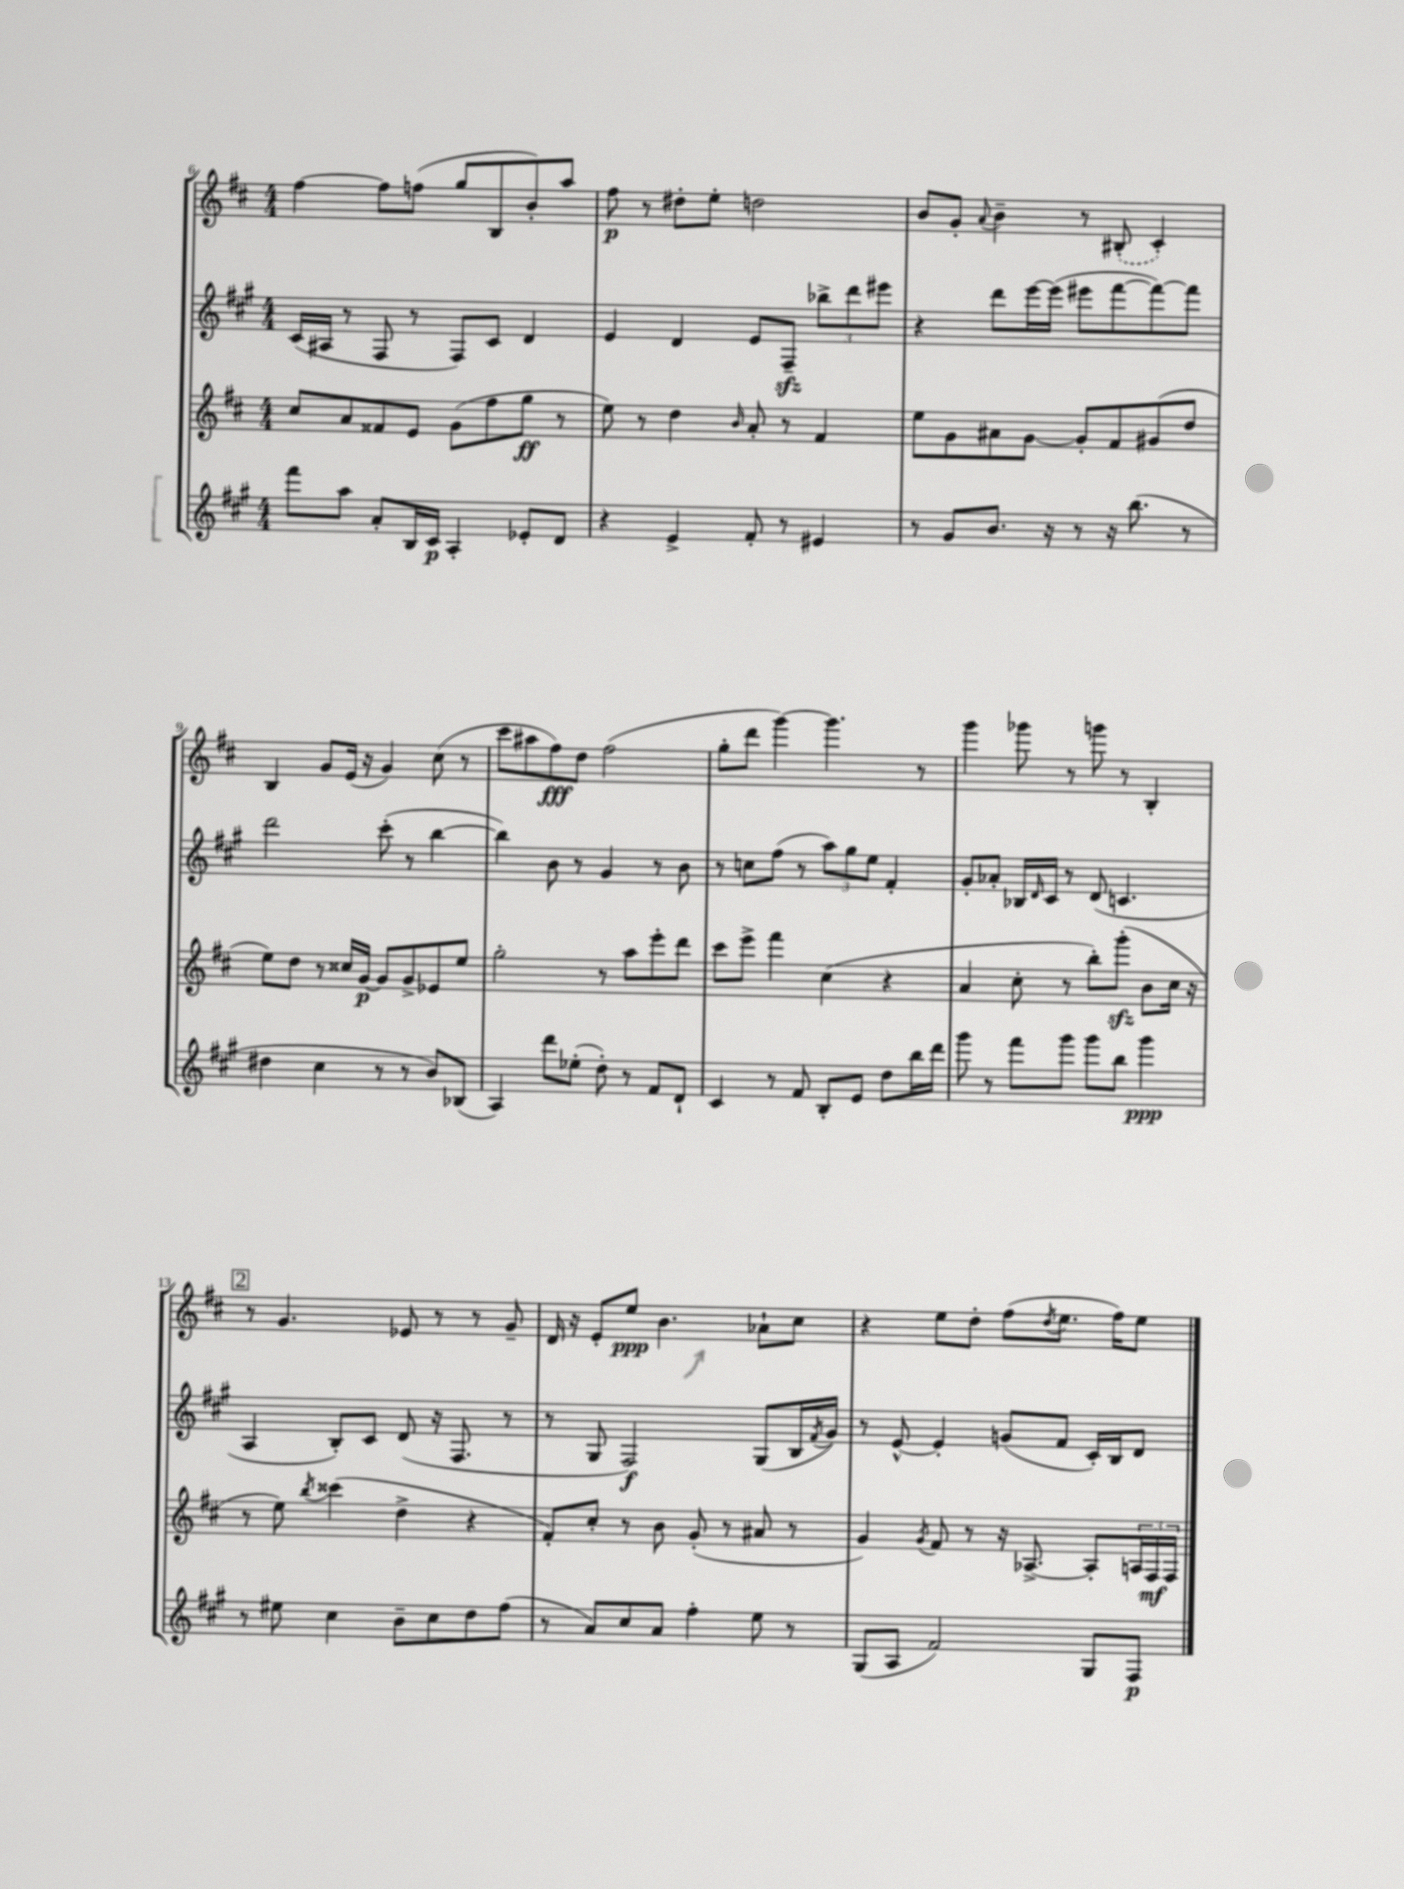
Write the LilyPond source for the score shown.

<<
\new StaffGroup <<
\new Staff = "s0" {
    \clef treble \key d \major \numericTimeSignature \time 4/4
    fis''4~ fis''8 f''8( g''8 b8 b'8-.) a''8 |
    fis''8\p r8 dis''8-. e''8-. d''2 |
    b'8 g'8-. \appoggiatura { a'8 } b'4-- r8 \once \slurDashed bis8-.( cis'4-.) |
    b4 g'8 e'16( r16 g'4) cis''8( r8 |
    cis'''8 ais''8 fis''8\fff) d''8 fis''2( |
    g''8-. d'''8 g'''4~) g'''4. r8 |
    g'''4 ges'''8 r8 g'''8 r8 b4-. |
    \mark \markup { \box "2" } r8 g'4. ees'8 r8 r8 g'8-- |
    d'16 r16 e'8-. e''8\ppp b'4. aes'8-! cis''8 |
    r4 e''8 d''8-. fis''8( \acciaccatura { d''8 } e''8. fis''16) e''8 \bar "|." |
}
\new Staff = "s1" {
    \clef treble \key a \major \numericTimeSignature \time 4/4
    cis'16( ais16 r8 fis8 r8 fis8) cis'8 d'4 |
    e'4 d'4 e'8 fis8--\sfz \tuplet 3/2 { bes''8-> d'''8 eis'''8 } |
    r4 d'''8 e'''16~ e'''16( eis'''8 fis'''8~ fis'''8~) fis'''8 |
    d'''2 cis'''8-.( r8 b''4~ |
    b''4) b'8 r8 gis'4 r8 b'8 |
    r8 c''8 fis''8( r8 \tuplet 3/2 { a''8) gis''8 e''8 } fis'4-. |
    gis'8-. aes'8-. bes16 \grace { d'16 } cis'16 r8 d'8( c'4. |
    \mark \markup { \box "2" } a4 b8-.) cis'8 d'8( r16 fis8. r8 |
    r8 gis8 fis2\f) gis8( b16 \acciaccatura { fis'8 } gis'16) |
    r8 e'8~-^ e'4-. g'8( fis'8 cis'16-.) b16 d'8 \bar "|." |
}
\new Staff = "s2" {
    \clef treble \key d \major \numericTimeSignature \time 4/4
    cis''8 a'8 fisis'8 e'8 g'8( fis''8 g''8\ff r8 |
    e''8) r8 d''4 \grace { b'16 } a'8-. r8 fis'4 |
    e''8 g'8 ais'8 g'8~ g'8-. fis'8 gis'8( d''8 |
    e''8) d''8 r8 cisis''16 g'16~\p g'8 g'8-> ees'8 e''8 |
    g''2-. r8 a''8 e'''8-. d'''8 |
    cis'''8 e'''8-> fis'''4 cis''4( r4 |
    a'4 cis''8-. r8 b''8-.) g'''8-.\sfz( b'8 cis''16 r16 |
    \mark \markup { \box "2" } r8 e''8) \acciaccatura { b''8 } cisis'''4( d''4-> r4 |
    fis'8-.) cis''8-. r8 b'8 g'8-.( r8 ais'8 r8 |
    g'4) \acciaccatura { g'8 } fis'8 r8 r16 aes8.~-> aes8-. \tuplet 3/2 { a16 fis16\mf fis16 } \bar "|." |
}
\new Staff = "s3" {
    \clef treble \key a \major \numericTimeSignature \time 4/4
    fis'''8 a''8 a'8-. b16 cis'16\p a4-. ees'8-. d'8 |
    r4 e'4-> fis'8-. r8 eis'4 |
    r8 gis'8 b'8. r16 r8 r16 b''8.( r8 |
    dis''4 cis''4 r8 r8 b'8) bes8( |
    a4) d'''8 ees''8-.( d''8-.) r8 fis'8 d'8-! |
    cis'4 r8 fis'8 b8-. e'8 d''8 b''16 d'''16 |
    gis'''8 r8 fis'''8 gis'''8 gis'''8 b''8 gis'''4\ppp |
    \mark \markup { \box "2" } r8 eis''8 cis''4 b'8-- cis''8 d''8 fis''8( |
    r8 a'8) cis''8 a'8 fis''4-. e''8 r8 |
    gis8( a8 fis'2) gis8 fis8\p \bar "|." |
}
>>
>>
\layout { \context { \Score currentBarNumber = #6 } }
